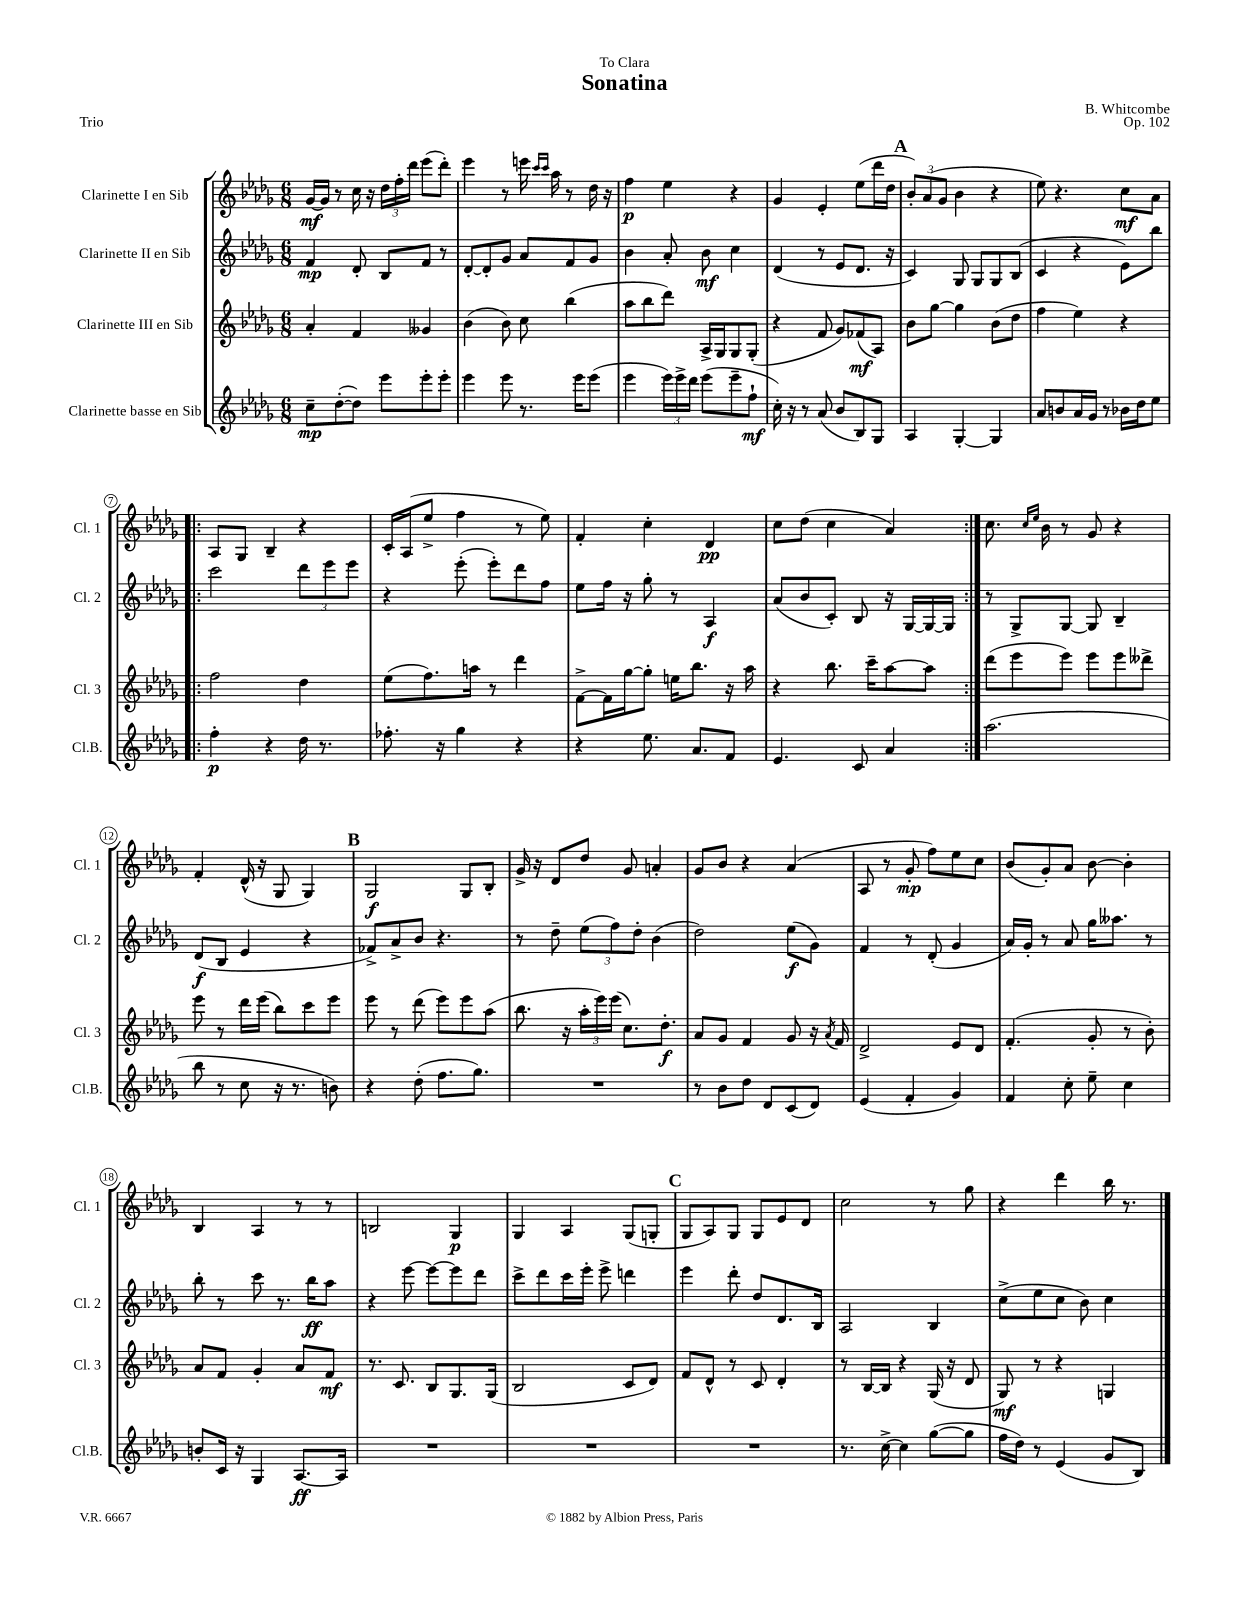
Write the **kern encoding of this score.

**kern	**kern	**kern	**kern
*staff4	*staff3	*staff2	*staff1
*clefG2	*clefG2	*clefG2	*clefG2
*k[b-e-a-d-g-]	*k[b-e-a-d-g-]	*k[b-e-a-d-g-]	*k[b-e-a-d-g-]
*M6/8	*M6/8	*M6/8	*M6/8
8cc~	4a-'	4f	[16g-
.	.	.	16g-]
([8dd-'	.	.	8r
8dd-])	4f	8d-'	16cc
.	.	.	16r
8eee-	.	8B-	24dd-
.	.	.	24ff'
.	.	.	24ddd-
8eee-'	4g--	8f	(8eee-
8eee-'	.	8r	8ddd-')
=	=	=	=
4eee-	(4b-	[8d-'	4eee-
.	.	8d-']	.
8eee-	8b-)	8g-	8r
8.r	8cc	8a-	16eee
.	.	.	16qqccc
.	.	.	16qqccc
.	.	.	16aa-
.	(4bb-	8f	8r
16eee-	.	.	.
(8eee-	.	8g-	16dd-
.	.	.	16r
=	=	=	=
4eee-	8aa-	4b-	4ff
.	8bb-	.	.
24eee-)	8ddd-)	8a-'	4ee-
24eee-^	.	.	.
24ddd-	.	.	.
(8eee-	16A-^	8b-	.
.	16G-	.	.
8eee-~	8G-	4cc	4r
8ff`	(8G-'	.	.
=	=	=	=
16cc')	4r	(4d-	4g-
16r	.	.	.
8r	.	.	.
(8a-	8f	8r	4e-'
8b-	8g-)	8e-	.
8B-)	(8f-	8.d-	(8ee-
8G-	8A-)	.	16ddd-
.	.	16r	16dd-
=	=	=	=
4A-	8b-	4c)	12b-')
.	.	.	(12a-
.	[8gg-	.	.
.	.	.	12g-
[4G-'	4gg-]	8G-	4b-
.	.	8G-	.
4G-]	(8b-	8G-	4r
.	8dd-	(8B-	.
=	=	=	=
8a-	4ff	4c	8ee-)
8b	.	.	4.r
16a-	4ee-)	4r	.
16g-	.	.	.
8r	.	.	.
16b-	4r	8e-)	8cc
16dd-	.	.	.
8ee-	.	8bb-	8a-
=!|:	=!|:	=!|:	=!|:
4ff'	2ff	2ccc	8A-
.	.	.	8G-
4r	.	.	4B-~
16dd-	4dd-	12ddd-	4r
8.r	.	.	.
.	.	12eee-	.
.	.	12eee-	.
=	=	=	=
8.ff-'	(8ee-	4r	16c'
.	.	.	(16A-
.	8.ff)	.	8ee-^
16r	.	.	.
4gg-	.	(8eee-'	4ff
.	16aa	.	.
.	8r	8eee-')	.
4r	4ddd-	8ddd-	8r
.	.	8ff	8ee-)
=	=	=	=
4r	[8f^	8ee-	4f'
.	16f]	16ff	.
.	[16gg-	16r	.
8.ee-	8gg-']	8gg-'	4cc'
.	16ee	8r	.
8.a-	8.bb-	.	.
.	.	4A-	4d-
8f	16r	.	.
.	16aa-	.	.
=	=	=	=
4.e-	4r	(8a-	8cc
.	.	8b-	(8dd-
.	8.bb-	8c')	4cc
8c	.	8B-	.
.	16ccc~	.	.
4a-	[8aa-	16r	4a-)
.	.	[16G-	.
.	8aa-]	16G-_	.
.	.	16G-]	.
=:|!	=:|!	=:|!	=:|!
(2.aa-	(8ddd-	8r	8.cc
.	8eee-	8G-^	.
.	.	.	16qqcc
.	.	.	16qqee-
.	.	.	16b-
.	8eee-)	[8G-	8r
.	8eee-	8G-]	8g-
.	8eee-	4B-~	4r
.	8ddd--^	.	.
=	=	=	=
8bb-	8eee-	(8d-	4f'
8r	8r	8B-	.
8cc	16ddd-	4e-	(16d-^^
.	(16eee-	.	16r
16r	8bb-)	.	8G-
8.r	.	.	.
.	8ccc	4r	4G-)
8b)	8eee-	.	.
=	=	=	=
4r	8eee-	8f-^)	2G-
.	8r	8a-^	.
(8dd-'	(8ddd-	8b-	.
8.ff	8eee-)	4.r	.
.	8eee-	.	8G-
8.gg-)	.	.	.
.	(8aa-	.	8B-'
=	=	=	=
2.r	8.bb-	8r	16g-^
.	.	.	16r
.	.	8dd-~	8d-
.	16r	.	.
.	24aa-'	(12ee-	8dd-
.	24eee-)	.	.
.	(24eee-	12ff)	.
.	8.cc)	.	8g-
.	.	12dd-'	.
.	.	(4b-	4a'
.	8.dd-'	.	.
=	=	=	=
8r	8a-	2dd-)	8g-
8b-	8g-	.	8b-
8dd-	4f	.	4r
8d-	.	.	.
(8c	8g-	(8ee-	(4a-
8d-)	16r	8g-)	.
.	8qa-	.	.
.	16f	.	.
=	=	=	=
(4e-	2d-^	4f	8A-
.	.	.	8r
4f'	.	8r	8g-'
.	.	(8d-'	8ff)
4g-)	8e-	4g-	8ee-
.	8d-	.	8cc
=	=	=	=
4f	(4.f'	16a-)	(8b-
.	.	16g-'	.
.	.	8r	8g-')
8cc'	.	8a-	8a-
8ee-~	8g-'	16gg-	[8b-
.	.	8.aa--	.
4cc	8r	.	4b-']
.	8b-')	8r	.
=	=	=	=
8b'	8a-	8bb-'	4B-
16c	8f	8r	.
16r	.	.	.
4G-	4g-'	8ccc	4A-
.	.	8.r	.
[8.A-	8a-	.	8r
.	.	16bb-	.
.	8f	8aa-	8r
16A-]	.	.	.
=	=	=	=
2.r	8.r	4r	2B
.	8.c	.	.
.	.	[8eee-	.
.	8B-	8eee-_	.
.	8.G-	8eee-]	4G-
.	.	8ddd-	.
.	(16G-	.	.
=	=	=	=
2.r	2B-	8ccc^	4G-
.	.	8ddd-	.
.	.	16ccc	4A-
.	.	16eee-'	.
.	.	8eee-^	.
.	8c	4ddd	(8G-
.	8d-)	.	8G'
=	=	=	=
2.r	8f	4eee-	8G-
.	8d-^^	.	8A-)
.	8r	8ddd-'	8G-
.	8c	8dd-	8G-
.	4d-'	8.d-	8e-
.	.	.	8d-
.	.	16B-	.
=	=	=	=
8.r	8r	2A-	2cc
.	[16B-	.	.
[16cc^	16B-]	.	.
4cc]	4r	.	.
([8gg-	(16G-	4B-	8r
.	16r	.	.
8gg-]	8d-	.	8gg-
=	=	=	=
16ff	8G-)	(8cc^	4r
16dd-)	.	.	.
8r	8r	8ee-	.
(4e-	4r	8cc	4ddd-
.	.	8b-)	.
8g-	4G	4cc	16bb-
.	.	.	8.r
8B-)	.	.	.
==	==	==	==
*-	*-	*-	*-
